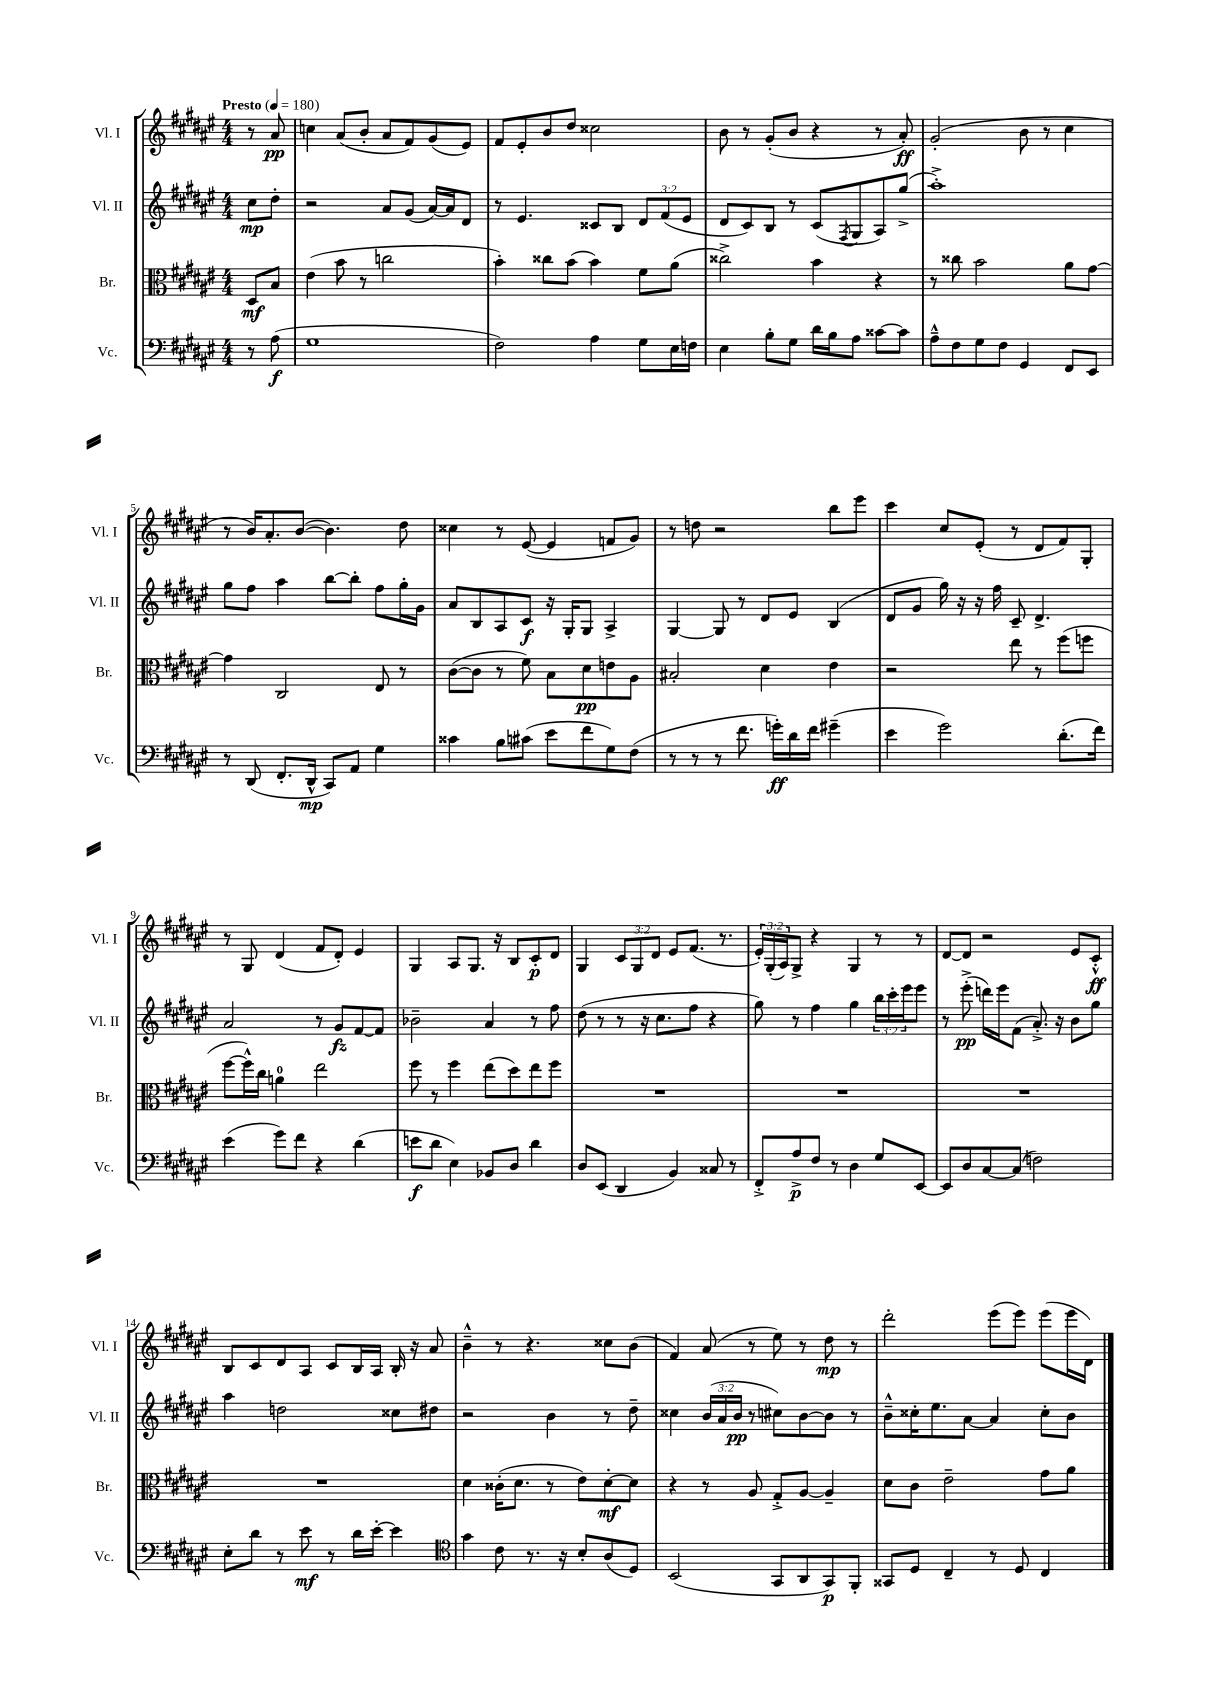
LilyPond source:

<<
\new StaffGroup <<
\new Staff = "s0" \with { instrumentName = "Vl. I" shortInstrumentName = "Vl. I" } {
    \clef treble \key fis \major \numericTimeSignature \time 4/4 \override Staff.TupletNumber.text = #tuplet-number::calc-fraction-text \partial 4 \tempo "Presto" 4 = 180
    r8 ais'8\pp |
    c''4 ais'8( b'8-. ais'8 fis'8) gis'8( eis'8) |
    fis'8 eis'8-. b'8 dis''8 cisis''2 |
    b'8 r8 gis'8-.( b'8 r4 r8 ais'8-.\ff) |
    gis'2-.( b'8 r8 cis''4 |
    r8 b'16) ais'8.-. b'8~( b'4.) dis''8 |
    cisis''4 r8 eis'8~( eis'4 f'8 gis'8) |
    r8 d''8 r2 b''8 eis'''8 |
    cis'''4 cis''8 eis'8-.( r8 dis'8 fis'8) gis8-. |
    r8 gis8 dis'4( fis'8 dis'8-.) eis'4 |
    gis4 ais8 gis8. r16 b8 cis'8-.\p dis'8 |
    gis4 \tuplet 3/2 { cis'8 gis8 dis'8 } eis'8 fis'8.( r8. |
    \tuplet 3/2 { eis'16-.) gis16-.( ais16) } gis8-> r4 gis4 r8 r8 |
    dis'8~ dis'8 r2 eis'8 cis'8-.-^\ff |
    b8 cis'8 dis'8 ais8 cis'8 b16 ais16 b16-. r16 ais'8 |
    b'4---^ r8 r4. cisis''8 b'8( |
    fis'4) ais'8( r8 eis''8) r8 dis''8\mp r8 |
    dis'''2-. eis'''8( eis'''8) eis'''8( eis'''16 dis'16) \bar "|." |
}
\new Staff = "s1" \with { instrumentName = "Vl. II" shortInstrumentName = "Vl. II" } {
    \clef treble \key fis \major \numericTimeSignature \time 4/4 \override Staff.TupletNumber.text = #tuplet-number::calc-fraction-text \partial 4
    cis''8\mp dis''8-. |
    r2 ais'8 gis'8( ais'16~) ais'16 dis'8 |
    r8 eis'4. cisis'8 b8 \tuplet 3/2 { dis'8 fis'8( eis'8 } |
    dis'8 cis'8) b8 r8 cis'8( \acciaccatura { fis8 } gis8 ais8) gis''8->( |
    ais''1-.->) |
    gis''8 fis''8 ais''4 b''8~ b''8-. fis''8 gis''16-. gis'16 |
    ais'8 b8 ais8 cis'8\f r16 gis16-. gis8 ais4-> |
    gis4~ gis8 r8 dis'8 eis'8 b4( |
    dis'8 gis'8 gis''16) r16 r16 fis''16 cis'8-- dis'4.-> |
    ais'2 r8 gis'8\fz fis'8~ fis'8 |
    bes'2-- ais'4 r8 fis''8 |
    dis''8( r8 r8 r16 cis''8. fis''8 r4 |
    gis''8) r8 fis''4 gis''4 \tuplet 3/2 { b''16 cis'''16-. eis'''16 } eis'''8 |
    r8 eis'''8-.->\pp( d'''16) eis'''16 fis'8( ais'8.-.->) r16 b'8 gis''8 |
    ais''4 d''2 cisis''8 dis''8 |
    r2 b'4 r8 dis''8-- |
    cisis''4 \tuplet 3/2 { b'16( ais'16 b'16\pp } r8 cis''8) b'8~ b'8 r8 |
    b'8---^ cisis''16-. eis''8. ais'8~ ais'4 cisis''8-. b'8 \bar "|." |
}
\new Staff = "s2" \with { instrumentName = "Br." shortInstrumentName = "Br." } {
    \clef alto \key fis \major \numericTimeSignature \time 4/4 \partial 4
    dis8\mf b8 |
    eis'4( b'8 r8 c''2 |
    b'4-.) cisis''8 b'8( b'4) fis'8 ais'8( |
    cisis''2->) b'4 r4 |
    r8 cisis''8 b'2 ais'8 gis'8~ |
    gis'4 cis2 eis8 r8 |
    cis'8~( cis'8 r8 fis'8) b8 dis'8\pp e'8 ais8 |
    bis2-. dis'4 eis'4 |
    r2 eis''8 r8 fis''8( f''8 |
    fis''8~ fis''16-^) cis''16 a'4-0 eis''2 |
    fis''8 r8 fis''4 eis''8( dis''8) eis''8 fis''8 |
    R1 |
    R1 |
    R1 |
    R1 |
    dis'4 cisis'16-.( dis'8. r8 eis'8) dis'8~-.\mf dis'8 |
    r4 r8 ais8 gis8-.-> ais8~ ais4-- |
    dis'8 cis'8 eis'2-- gis'8 ais'8 \bar "|." |
}
\new Staff = "s3" \with { instrumentName = "Vc." shortInstrumentName = "Vc." } {
    \clef bass \key fis \major \numericTimeSignature \time 4/4 \partial 4
    r8 ais8\f( |
    gis1 |
    fis2) ais4 gis8 eis16 f16 |
    eis4 b8-. gis8 dis'16 b16 ais8 cisis'8~ cisis'8 |
    ais8---^ fis8 gis8 fis8 gis,4 fis,8 eis,8 |
    r8 dis,8( fis,8.-. dis,16-^\mp cis,8) ais,8 gis4 |
    cisis'4 b8 cis'8( eis'8 fis'8 gis8) fis8( |
    r8 r8 r8 fis'8. g'16-.\ff) dis'16 fis'16 gis'4--( |
    eis'4 gis'2) dis'8.-.( fis'16) |
    eis'4( gis'8) fis'8 r4 dis'4( |
    e'8\f dis'8 eis4) bes,8 dis8 dis'4 |
    dis8 eis,8( dis,4 b,4) cisis8 r8 |
    fis,8-.-> ais8->\p fis8 r8 dis4 gis8 eis,8~ |
    eis,8 dis8 cis8~ cis8( f2) |
    eis8-. dis'8 r8 eis'8\mf r8 dis'16 eis'16~-. eis'4 |
    \clef tenor gis'4 cis'8 r8. r16 b8-. ais8( dis8) |
    b,2( gis,8 ais,8 gis,8\p) fis,8-. |
    gisis,8 dis8 cis4-- r8 dis8 cis4 \bar "|." |
}
>>
>>
